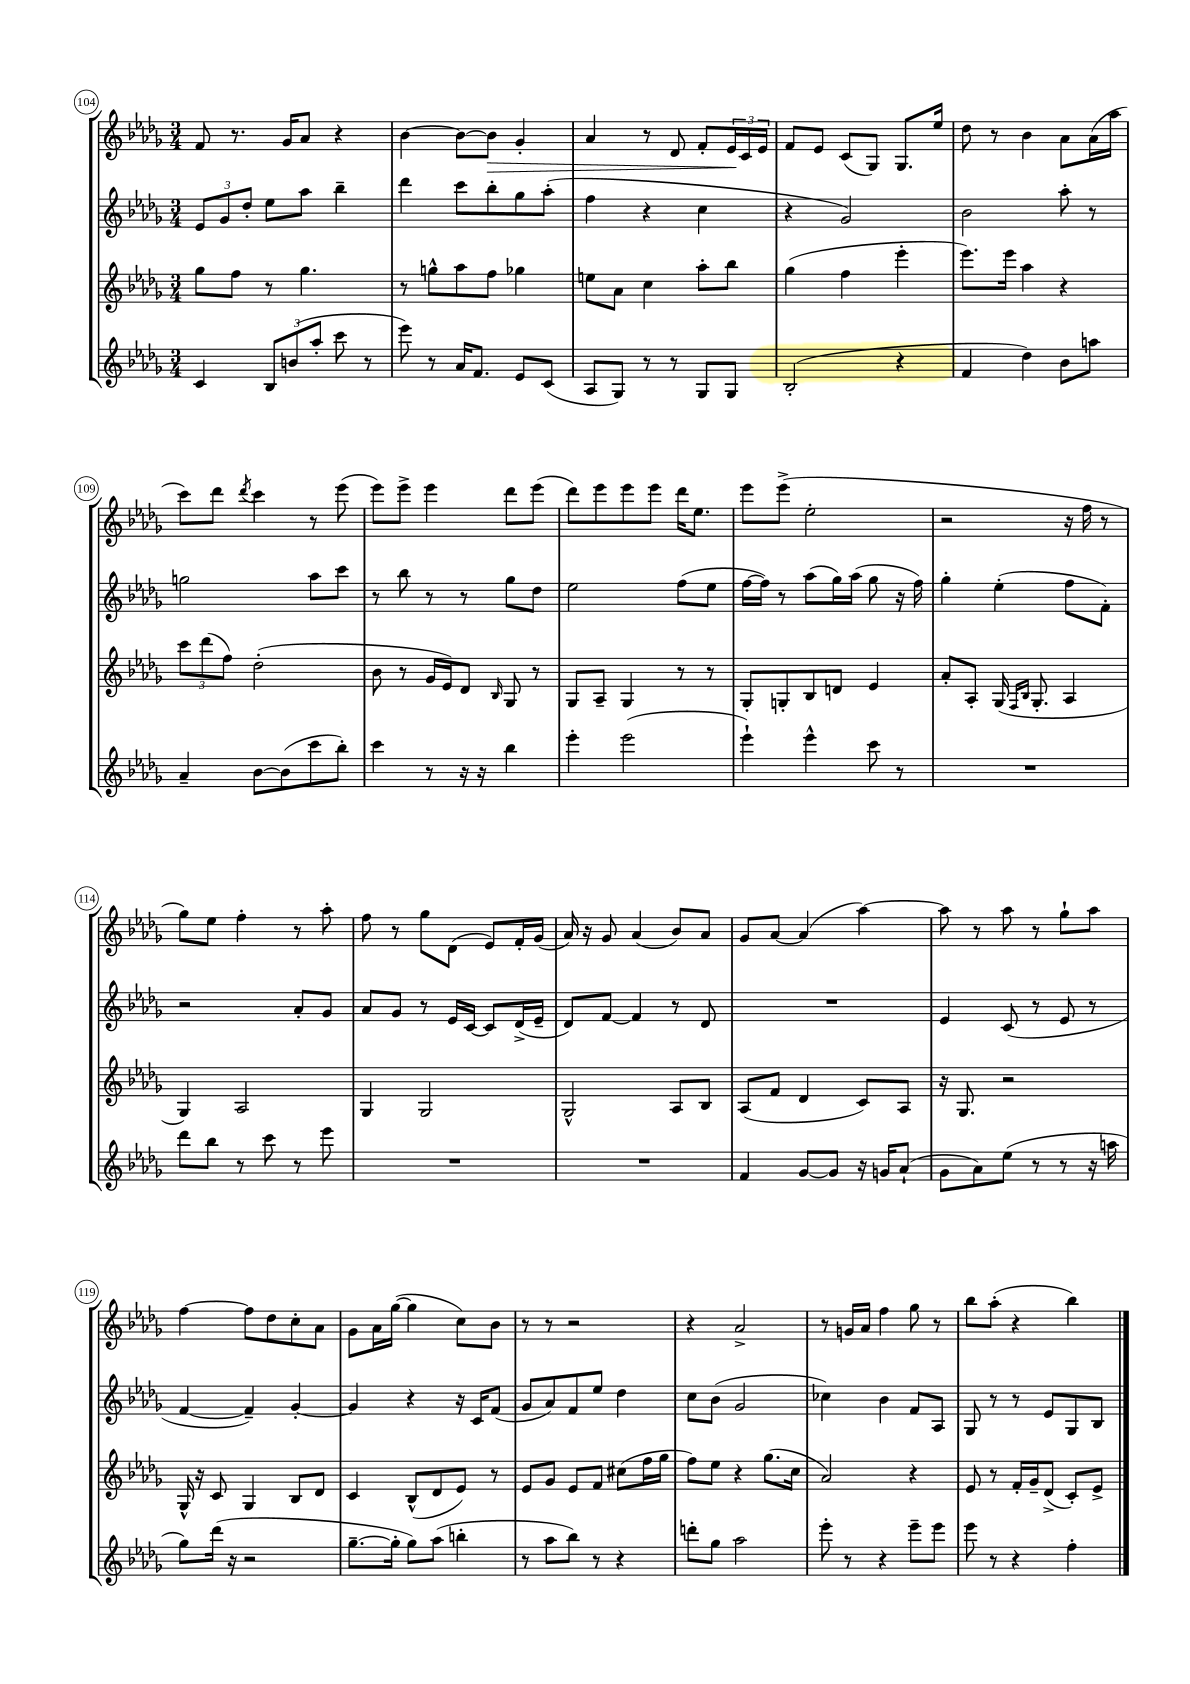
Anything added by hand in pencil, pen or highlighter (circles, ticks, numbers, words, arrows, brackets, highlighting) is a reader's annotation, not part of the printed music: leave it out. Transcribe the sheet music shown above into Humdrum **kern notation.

**kern	**kern	**kern	**kern
*staff4	*staff3	*staff2	*staff1
*clefG2	*clefG2	*clefG2	*clefG2
*k[b-e-a-d-g-]	*k[b-e-a-d-g-]	*k[b-e-a-d-g-]	*k[b-e-a-d-g-]
*M3/4	*M3/4	*M3/4	*M3/4
4c/	8gg-\L	12e-/L	8f/
.	.	12g-/	.
.	8ff\J	.	8.r
.	.	12dd-'/J	.
12B-/L	8r	8ee-\L	.
.	.	.	16g-/LK
(12b/	.	.	.
.	4.gg-\	8aa-\J	8a-/J
12aa-'/J	.	.	.
8ccc\	.	4bb-~\	4r
8r	.	.	.
=	=	=	=
8eee-\)	8r	4ddd-\	[4b-\
8r	8gg^^\L	.	.
16a-/LK	8aa-\	8ccc\L	8b-\_L
8.f/J	.	.	.
.	8ff\J	8bb-'\	8b-\]J
8e-/L	4gg-\	8gg-\	4g-'/
(8c/J	.	(8aa-'\J	.
=	=	=	=
8A-/L	8ee\L	4ff\	4a-/
8G-/J)	8a-\J	.	.
8r	4cc\	4r	8r
8r	.	.	8d-/
8G-/L	8aa-'\L	4cc\	8f'/L
8G-/J	8bb-\J	.	24e-/L
.	.	.	24c/
.	.	.	24e-/JJ
=	=	=	=
(2B-'/	(4gg-\	4r	8f/L
.	.	.	8e-/J
.	4ff\	2g-/)	(8c/L
.	.	.	8G-/J)
4r	4eee-'\	.	8.G-/L
.	.	.	16ee-/Jk
=	=	=	=
4f/	8.eee-\L)	2b-\	8dd-\
.	.	.	8r
.	16eee-\Jk	.	.
4dd-\)	4aa-\	.	4b-\
8b-\L	4r	8aa-'\	8a-\L
8aa\J	.	8r	(16a-\L
.	.	.	16aa-\JJ
=	=	=	=
4a-~/	12ccc\L	2gg\	8ccc\L)
.	(12ddd-\	.	.
.	.	.	8ddd-\J
.	12ff\J)	.	.
.	.	.	8qddd-/
[8b-\L	(2dd-'\	.	4ccc\
(8b-\]	.	.	.
8ccc\	.	8aa-\L	8r
8bb-'\J)	.	8ccc\J	(8eee-\
=	=	=	=
4ccc\	8b-\	8r	8eee-\L)
.	8r	8bb-\	8eee-^\J
8r	16g-/LL	8r	4eee-\
.	16e-/J)	.	.
16r	8d-/J	8r	.
16r	.	.	.
.	16qqB-/	.	.
4bb-\	8G-/	8gg-\L	8ddd-\L
.	8r	8dd-\J	(8eee-\J
=	=	=	=
4eee-'\	8G-/L	2ee-\	8ddd-\L)
.	8A-~/J	.	8eee-\
(2eee-\	4G-/	.	8eee-\
.	.	.	8eee-\J
.	8r	(8ff\L	16ddd-\LK
.	.	.	8.ee-\J
.	8r	8ee-\J	.
=	=	=	=
4eee-`\)	8G-'/L	[16ff\LL	8eee-\L
.	.	16ff\]JJ)	.
.	8G'/	8r	(8eee-^\J
4eee-^^\	8B-/	(8aa-\L	2ee-'\
.	8d/J	16gg-\L)	.
.	.	(16aa-\JJ	.
8ccc\	4e-/	8gg-\	.
8r	.	16r	.
.	.	16ff\)	.
=	=	=	=
2.r	8a-'/L	4gg-'\	2r
.	8A-'/J	.	.
.	(16G-/	(4ee-'\	.
.	16qqF/LL	.	.
.	16qqB-/JJ	.	.
.	8.G-'/	.	.
.	4A-/	8ff\L	16r
.	.	.	16ff\
.	.	8f'\J)	8r
=	=	=	=
8ddd-\L	4G-/)	2r	8gg-\L)
8bb-\J	.	.	8ee-\J
8r	2A-/	.	4ff'\
8ccc\	.	.	.
8r	.	8a-'/L	8r
8eee-\	.	8g-/J	8aa-'\
=	=	=	=
2.r	4G-/	8a-/L	8ff\
.	.	8g-/J	8r
.	2G-/	8r	8gg-\L
.	.	16e-/LL	(8d-\J
.	.	[16c/JJ	.
.	.	8c/]L	8e-/L)
.	.	(16d-^/L	16f'/L
.	.	16e-~/JJ	(16g-/JJ
=	=	=	=
2.r	2G-^^/	8d-/L)	16a-/)
.	.	.	16r
.	.	[8f/J	8g-/
.	.	4f/]	(4a-/
.	8A-/L	8r	8b-/L)
.	8B-/J	8d-/	8a-/J
=	=	=	=
4f/	(8A-/L	2.r	8g-/L
.	8f/J	.	[8a-/J
[8g-/L	4d-/	.	(4a-/]
8g-/]J	.	.	.
16r	8c/L)	.	[4aa-\)
16g/LK	.	.	.
(8a-`/J	8A-/J	.	.
=	=	=	=
8g-\L	16r	4e-/	8aa-\]
.	8.G-/	.	.
8a-\)	.	.	8r
(8ee-\J	2r	(8c/	8aa-\
8r	.	8r	8r
8r	.	8e-/	8gg-`\L
16r	.	8r	8aa-\J
16aa\	.	.	.
=	=	=	=
8gg-\L)	16G-^^/	[4f/	[4ff\
.	16r	.	.
(16ddd-\Jk	8c/	.	.
16r	.	.	.
2r	4G-/	4f~/])	8ff\]L
.	.	.	8dd-\
.	8B-/L	[4g-'/	8cc'\
.	8d-/J	.	8a-\J
=	=	=	=
[8.gg-~\L	4c/	4g-/]	8g-\L
.	.	.	16a-\L
16gg-'\]Jk	.	.	([16gg-\JJ
8gg-\L)	(8B-^^/L	4r	4gg-\]
(8aa-\J	8d-/	.	.
4bb'\	8e-/J)	16r	8cc\L)
.	.	16c/LK	.
.	8r	(8f/J	8b-\J
=	=	=	=
8r	8e-/L	8g-/L	8r
8aa-\L	8g-/J	8a-/)	8r
8bb-\J)	8e-/L	8f/	2r
8r	8f/J	8ee-/J	.
4r	(8cc#\L	4dd-\	.
.	16ff\L	.	.
.	16gg-\JJ	.	.
=	=	=	=
8ddd'\L	8ff\L)	8cc\L	4r
8gg-\J	8ee-\J	(8b-\J	.
2aa-\	4r	2g-/	2a-^/
.	(8.gg-\L	.	.
.	16cc\Jk	.	.
=	=	=	=
8eee-'\	2a-/)	4cc-\)	8r
8r	.	.	16g/LL
.	.	.	16a-/JJ
4r	.	4b-\	4ff\
8eee-~\L	4r	8f/L	8gg-\
8eee-\J	.	8A-/J	8r
=	=	=	=
8eee-\	8e-/	8G-/	8bb-\L
8r	8r	8r	(8aa-'\J
4r	16f'/LL	8r	4r
.	16g-~/J	.	.
.	(8d-^/J	8e-/L	.
4ff'\	8c'/L)	8G-/	4bb-\)
.	8e-^/J	8B-/J	.
==	==	==	==
*-	*-	*-	*-
